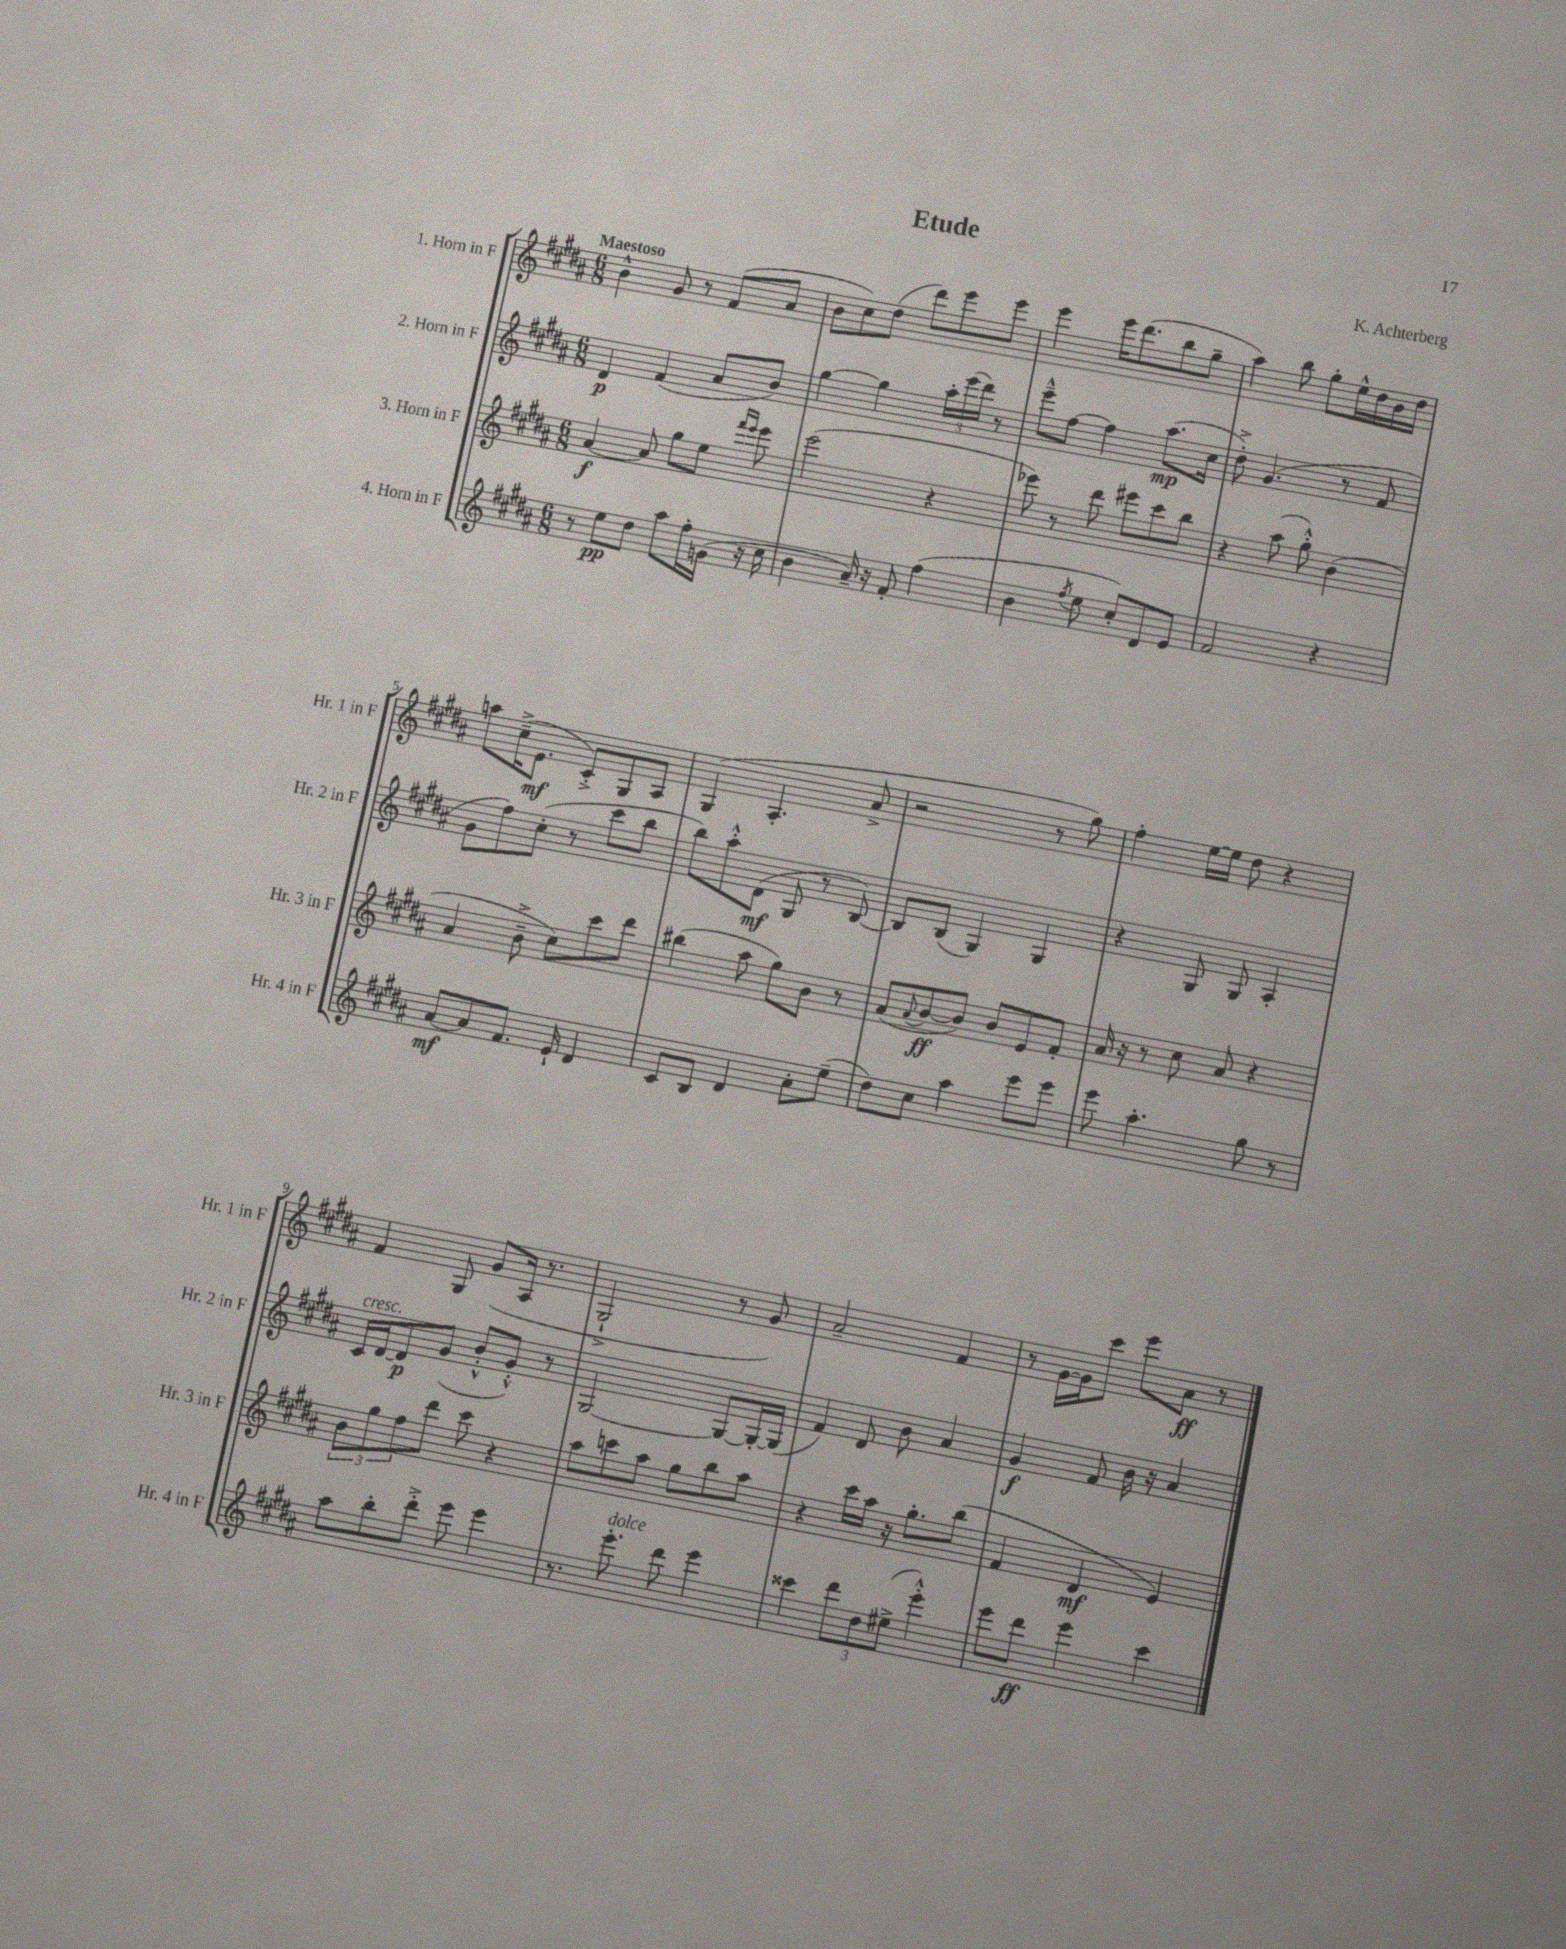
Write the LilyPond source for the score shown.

\header { title = "Etude" composer = "K. Achterberg" }
<<
\new StaffGroup <<
\new Staff = "s0" \with { instrumentName = "1. Horn in F" shortInstrumentName = "Hr. 1 in F" } {
    \clef treble \key b \major \numericTimeSignature \time 6/8 \tempo "Maestoso"
    b'4-^ gis'8 r8 fis'8( ais'8 |
    b'8 cis''8) dis''8( dis'''8) e'''8 e'''8 |
    e'''4 e'''16 dis'''8.( b''8 gis''8-- |
    ais''4) b''8 gis''8-. e''16-^ dis''16 b'16 dis''16 |
    a''8 cis''16--->( e'8.\mf cis'8-.->) gis8 ais8 |
    gis4( ais4.-. ais'8-> |
    r2 r8 gis''8) |
    fis''4-. e''16~ e''16 dis''8 r4 |
    fis'4 gis8 gis'8( ais16 r8. |
    gis2-!-> r8 gis'8) |
    ais'2-- fis'4 |
    r8 gis'16~ gis'16 cis'''8 e'''8 ais'8\ff r8 \bar "|." |
}
\new Staff = "s1" \with { instrumentName = "2. Horn in F" shortInstrumentName = "Hr. 2 in F" } {
    \clef treble \key b \major \numericTimeSignature \time 6/8
    dis'4\p fis'4( ais'8 b'8) |
    gis''4~ gis''4 \tuplet 3/2 { ais''16-. e'''16( dis'''16) } r8 |
    e'''8---^ fis''8~ fis''4 ais''8.\mp( cis''16 |
    dis''8-.->) gis'4.( r8 fis'8 |
    gis'8 fis''8) cis''8-.( r8 cis'''8 b''8 |
    b''8) ais''8-.-^ dis'8\mf( gis8 r8 b8~) |
    b8 b8( gis4) gis4 |
    r4 gis8 gis8 ais4-. |
    cis'16^\markup { \italic "cresc." } dis'16~ dis'8\p gis'8( b'8-.-^ gis'8-.-^) r8 |
    gis2~ gis8~ gis16~-. gis16( |
    fis'4) dis'8 b'8 ais'4 |
    gis'4\f fis'8 b'16 r16 ais'4 \bar "|." |
}
\new Staff = "s2" \with { instrumentName = "3. Horn in F" shortInstrumentName = "Hr. 3 in F" } {
    \clef treble \key b \major \numericTimeSignature \time 6/8
    ais'4~\f ais'8 gis''8 e''8 \grace { fis'''16 e'''16 } e'''8 |
    e'''2( r4 |
    ees'''8) r8 dis'''8 eis'''8 cis'''8 b''8 |
    r4 ais''8( gis''8-.-^) b'4( |
    ais'4 b'8---> cis''8) cis'''8 dis'''8 |
    bis''4( ais''8 gis''8) b'8 r8 |
    ais'8( \appoggiatura { ais'8 } b'8~\ff b'8) b'8 e'8 fis'8-. |
    ais'16 r16 r8 cis''8 ais'8 r4 |
    \tuplet 3/2 { b'8 gis''8 fis''8 } dis'''8 cis'''8 r4 |
    ais''8 c'''8 ais''8 gis''8 b''8 ais''8 |
    r4 cis'''16 ais''16 r16 gis''8.-. b''8( |
    fis'4 dis'4\mf e'4) \bar "|." |
}
\new Staff = "s3" \with { instrumentName = "4. Horn in F" shortInstrumentName = "Hr. 4 in F" } {
    \clef treble \key b \major \numericTimeSignature \time 6/8
    r8 e''8\pp dis''8 ais''8 fis''16-. g'16( r16 cis''16 |
    b'4 ais'16--) r16 fis'8-. fis''4( |
    b'4 \acciaccatura { fis''8 } e''8 cis''8-.) dis'8 e'8 |
    fis'2 r4 |
    ais'8~\mf ais'8 fis'8. e'16-! dis'4 |
    cis'8 b8 dis'4 ais'8-. e''8--( |
    dis''8) cis''8 ais''4 e'''8 e'''8 |
    e'''8 ais''4.-. gis''8 r8 |
    ais''8 b''8-. dis'''8-.-> e'''8 e'''4 |
    r8. e'''8.-.^\markup { \italic "dolce" } dis'''8 e'''4 |
    cisis'''4 \tuplet 3/2 { dis'''8 dis''8 eis''8->( } e'''4-.-^) |
    e'''8 dis'''8\ff e'''4 cis'''4 \bar "|." |
}
>>
>>
